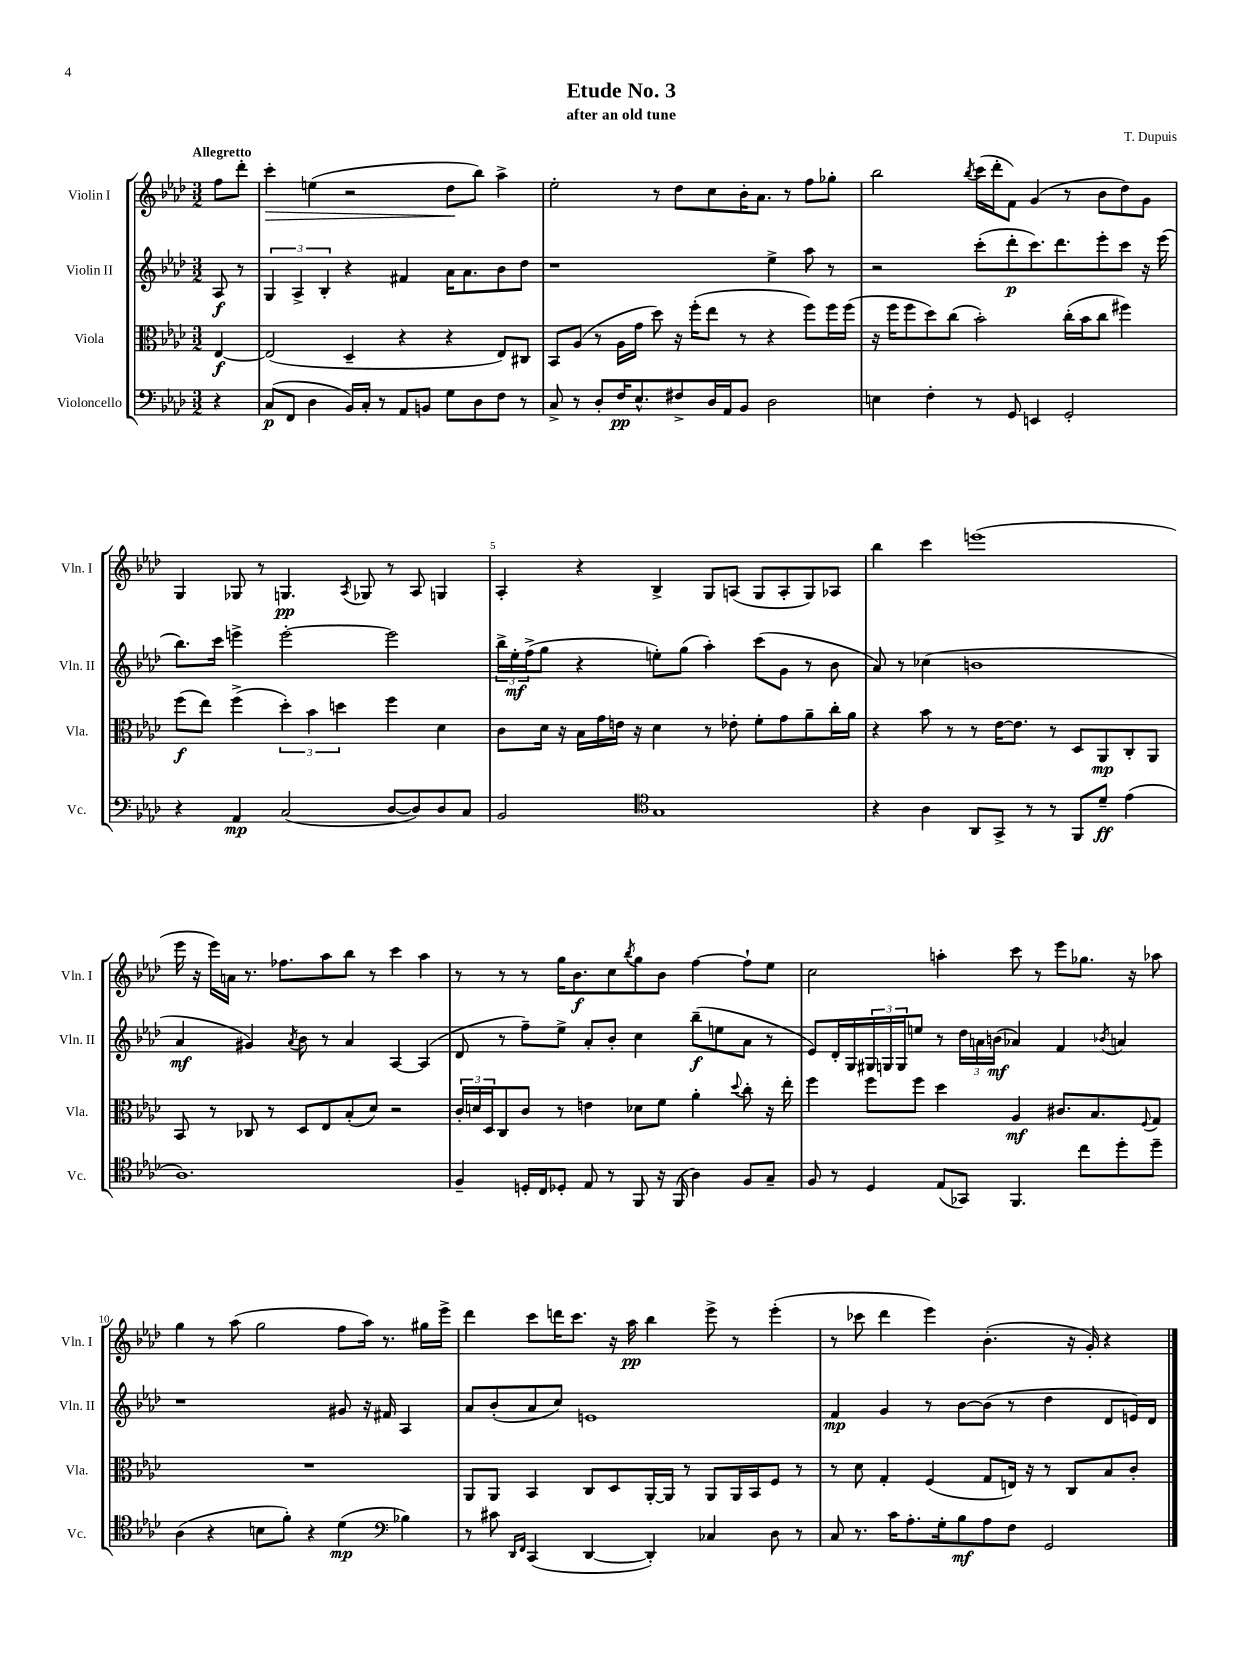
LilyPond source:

\header { title = "Etude No. 3" composer = "T. Dupuis" subtitle = "after an old tune" }
<<
\new StaffGroup <<
\new Staff = "s0" \with { instrumentName = "Violin I" shortInstrumentName = "Vln. I" } {
    \clef treble \key aes \major \numericTimeSignature \time 3/2 \partial 4 \tempo "Allegretto"
    f''8 des'''8-. |
    c'''4-.\> e''4( r2 des''8\! bes''8) aes''4-> |
    ees''2-. r8 des''8 c''8 bes'16-. aes'8. r8 f''8 ges''8-. |
    bes''2 \acciaccatura { bes''8 } c'''16( des'''16-. f'8) g'4( r8 bes'8 des''8) g'8 |
    g4 ges8 r8 g4.\pp \acciaccatura { aes8 } ges8 r8 aes8 g4 |
    aes4-. r4 bes4-> g8 a8( g8 a8-. g8) aes8 |
    bes''4 c'''4 e'''1( |
    ees'''16 r16 ees'''16) a'16 r8. fes''8. aes''8 bes''8 r8 c'''4 aes''4 |
    r8 r8 r8 g''16 bes'8.\f c''8 \acciaccatura { bes''8 } g''8 bes'8 f''4~ f''8-! ees''8 |
    c''2 a''4-. c'''8 r8 ees'''8 ges''8. r16 aes''8 |
    g''4 r8 aes''8( g''2 f''8 aes''16) r8. gis''16 ees'''16-> |
    des'''4 c'''8 d'''16 c'''8. r16 aes''16\pp bes''4 ees'''8-> r8 ees'''4-.( |
    r8 ces'''8 des'''4 ees'''4) bes'4.-.( r16 g'16-.) r4 \bar "|." |
}
\new Staff = "s1" \with { instrumentName = "Violin II" shortInstrumentName = "Vln. II" } {
    \clef treble \key aes \major \numericTimeSignature \time 3/2 \partial 4
    aes8\f r8 |
    \tuplet 3/2 { g4 aes4-> bes4-. } r4 fis'4 aes'16 aes'8. bes'8 des''8 |
    r1 ees''4-> aes''8 r8 |
    r2 c'''8-.( des'''8-.\p c'''8.) des'''8. ees'''8-. c'''8 r16 ees'''16( |
    bes''8.) c'''16 e'''4-> e'''2~-. e'''2 |
    \tuplet 3/2 { bes''16-> ees''16-.\mf f''16->( } g''8 r4 e''8-.) g''8( aes''4-.) c'''8( g'8 r8 bes'8 |
    aes'8) r8 ces''4( b'1 |
    aes'4\mf gis'4) \acciaccatura { aes'8 } bes'8 r8 aes'4 aes4~ aes4( |
    des'8 r8 f''8--) ees''8-> aes'8-. bes'8-. c''4 bes''8--\f( e''8 aes'8 r8 |
    ees'8) des'16-. g16 \tuplet 3/2 { gis16 g16 g16 } e''8 r8 \tuplet 3/2 { des''16 a'16 b'16\mf( } aes'4) f'4 \acciaccatura { bes'8 } a'4 |
    r1 gis'8 r16 fis'16 aes4 |
    aes'8 bes'8-.( aes'8 c''8) e'1 |
    f'4\mp g'4 r8 bes'8~ bes'8( r8 des''4 des'8 e'16) des'16 \bar "|." |
}
\new Staff = "s2" \with { instrumentName = "Viola" shortInstrumentName = "Vla." } {
    \clef alto \key aes \major \numericTimeSignature \time 3/2 \partial 4
    ees4~\f |
    ees2( des4-- r4 r4 ees8) cis8 |
    bes,8 aes8( r8 aes16 g'16 des''8) r16 f''16-.( ees''8 r8 r4 f''8) f''16 f''16( |
    r16 f''16 f''8 des''8) c''8( bes'2-.) c''16-.( bes'16 c''8 fis''4) |
    f''8\f( ees''8) f''4->( \tuplet 3/2 { des''4-.) bes'4 d''4 } f''4 des'4 |
    c'8 des'16 r16 bes16 g'16 e'16 r16 des'4 r8 ees'8-. f'8-. g'8 aes'8-- c''16-. aes'16 |
    r4 bes'8 r8 r8 ees'16~ ees'8. r8 des8 aes,8\mp c8-. aes,8 |
    bes,8 r8 ces8 r8 des8 ees8 bes8-.( des'8) r2 |
    \tuplet 3/2 { c'16-. d'16 des16 } c8 c'8 r8 e'4 des'8 f'8 aes'4-. \appoggiatura { des''8 } c''8-. r16 ees''16-. |
    f''4 f''8 f''8 des''4 aes4\mf cis'8. bes8. \appoggiatura { f8 } g8 |
    R1. |
    aes,8 aes,8 bes,4 c8 des8 aes,16~-. aes,16 r8 aes,8 aes,16 bes,16 f8 r8 |
    r8 des'8 g4-. f4( g8 e16) r16 r8 c8 bes8 c'8-. \bar "|." |
}
\new Staff = "s3" \with { instrumentName = "Violoncello" shortInstrumentName = "Vc." } {
    \clef bass \key aes \major \numericTimeSignature \time 3/2 \partial 4
    r4 |
    c8\p( f,8 des4 bes,16) c16-. r8 aes,8 b,8 g8 des8 f8 r8 |
    c8-> r8 des8-. f16\pp ees8.-^ fis8-> des16 aes,16 bes,8 des2 |
    e4 f4-. r8 g,8 e,4 g,2-. |
    r4 aes,4\mp c2( des8~ des8) des8 c8 |
    bes,2 \clef tenor g1 |
    r4 aes4 aes,8 g,8-> r8 r8 f,8 des'8--\ff ees'4( |
    aes1.) |
    f4-- d16-. c16 des8-. ees8 r8 f,8 r16 f,16( aes4) f8 g8-- |
    f8 r8 des4 ees8( ges,8) f,4. c''8 des''8-. des''8-- |
    aes4( r4 b8 f'8-.) r4 des'4\mp( \clef bass bes4) |
    r8 cis'8 \grace { des,16 f,16 } c,4( des,4~ des,4-.) ces4 des8 r8 |
    c8 r8. c'16 aes8.-. g16-. bes8\mf aes8 f8 g,2 \bar "|." |
}
>>
>>
\layout { \context { \Score \override BarNumber.break-visibility = ##(#f #t #t) barNumberVisibility = #(every-nth-bar-number-visible 5) } }
